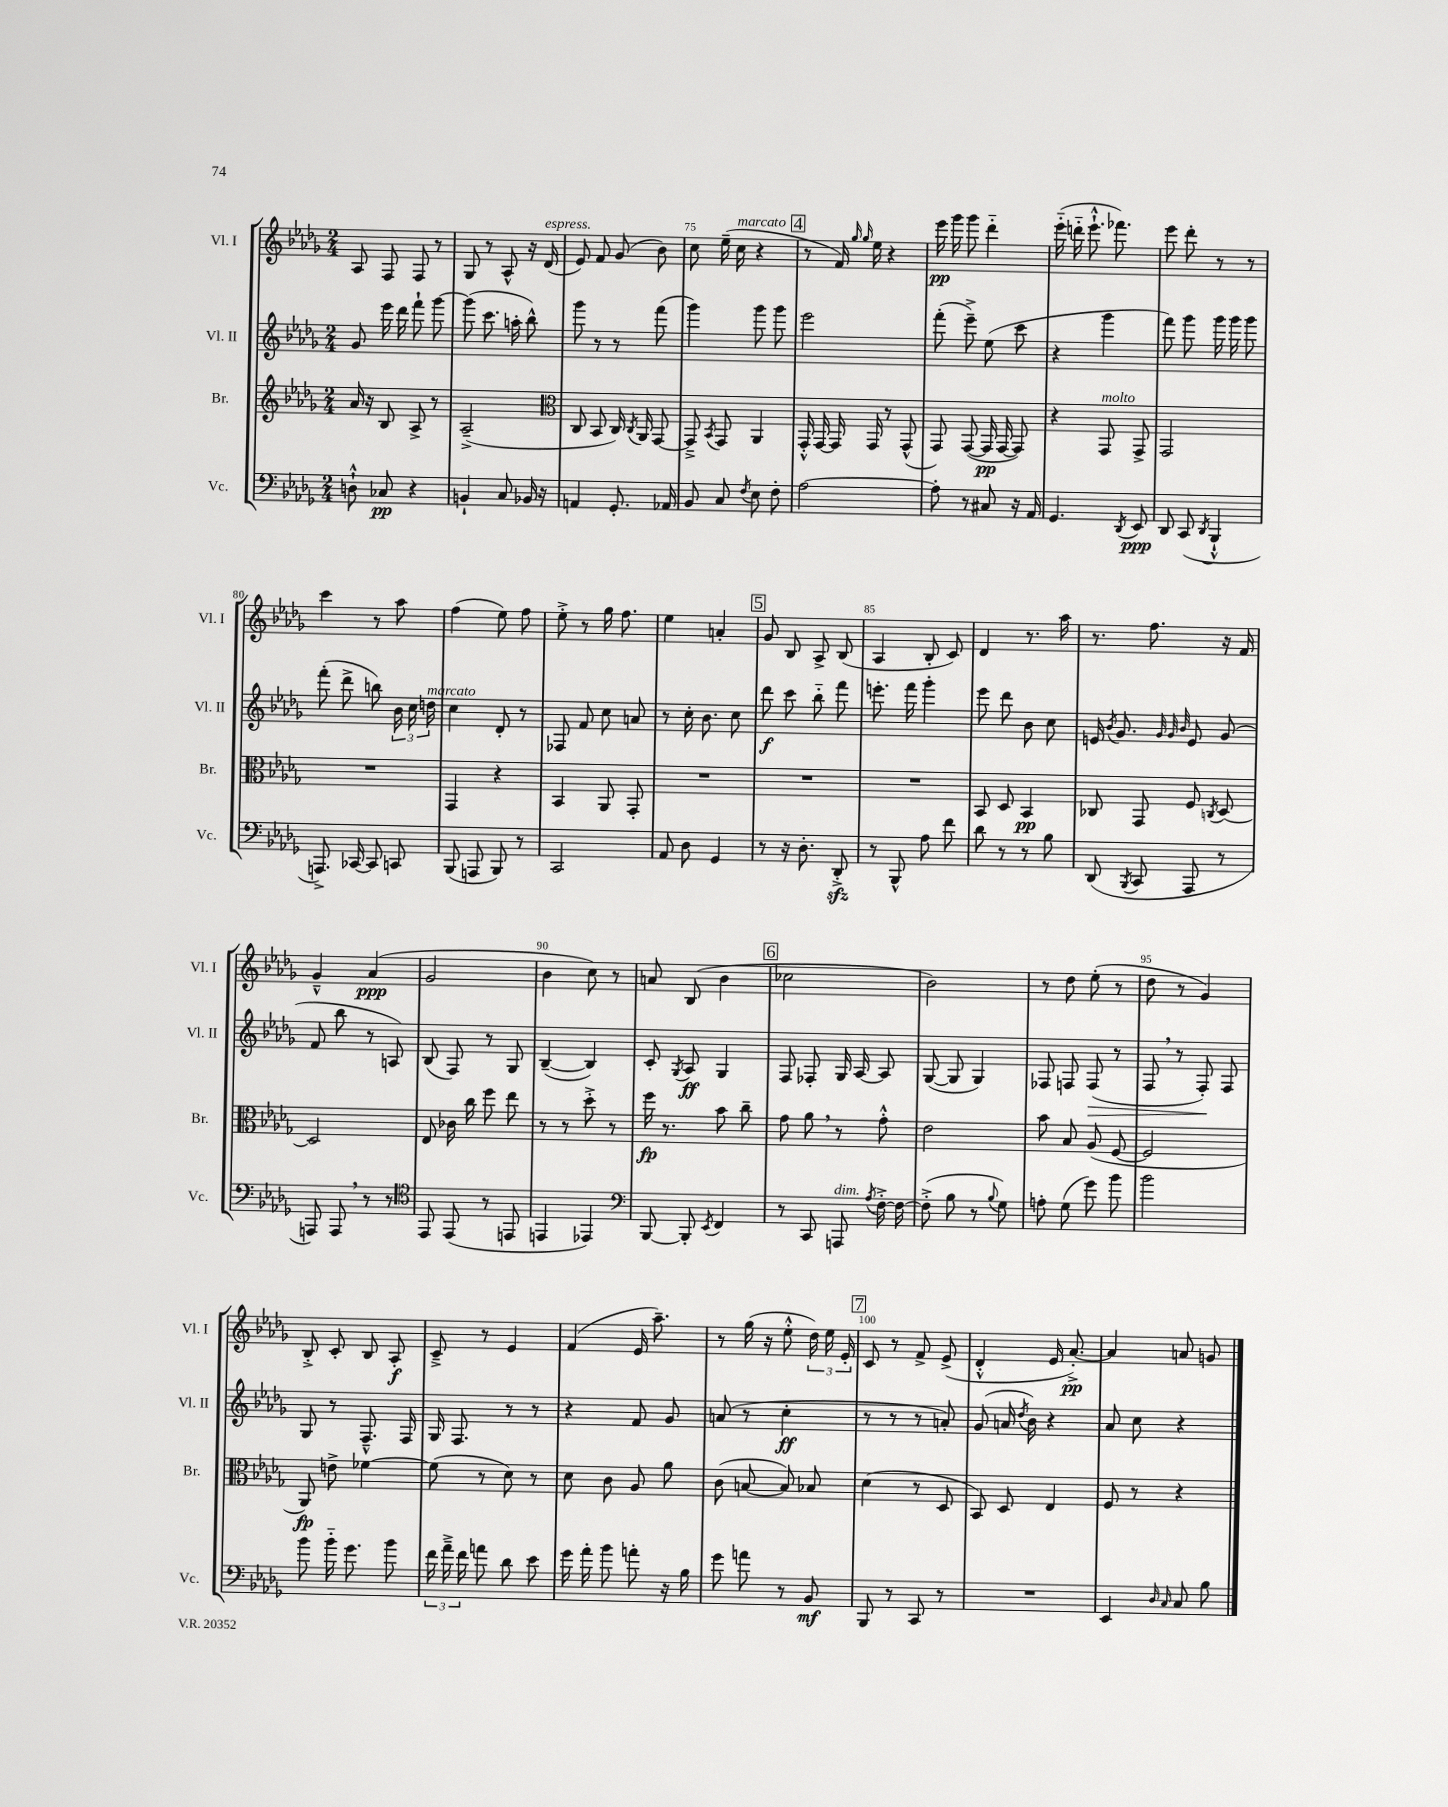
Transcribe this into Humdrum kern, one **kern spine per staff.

**kern	**kern	**kern	**kern
*staff4	*staff3	*staff2	*staff1
*clefF4	*clefG2	*clefG2	*clefG2
*k[b-e-a-d-g-]	*k[b-e-a-d-g-]	*k[b-e-a-d-g-]	*k[b-e-a-d-g-]
*M2/4	*M2/4	*M2/4	*M2/4
8D`^^	16a-	8g-	8A-
.	16r	.	.
8C-	8B-	16eee-	8F
.	.	16ddd-	.
4r	8A-^	8fff`	8F
.	8r	[8ggg-	8r
=	=	=	=
4BB`	(2A-~^	(8ggg-]	8G-
.	.	8.ccc	8r
8C	.	.	8A-^^
.	.	16aa'	.
16BB-	.	8bb-^^)	16r
16r	.	.	(16d-
=	=	=	=
*	*clefC3	*	*
4AA	8C	8ggg-	8e-)
.	8BB-	8r	8f
8.GG-'	16C)	8r	(8g-
.	8qC	.	.
.	16AA-	.	.
.	[8GG-	(8fff	8b-)
16AA-	.	.	.
=	=	=	=
8BB-	8GG-~^]	4ggg-)	8cc
.	8qBB-	.	.
8C	8GG-	.	(16ee-~
.	.	.	16cc
8qF	.	.	.
8E-	4AA-	8ggg-	4r
8F'	.	8ggg-	.
=	=	=	=
[2A-	16GG-'^^	2eee-	8r
.	[16GG-	.	.
.	16GG-]	.	16f)
.	.	.	16qqgg-
.	.	.	16qqgg-
.	16GG-	.	16ee-
.	8r	.	4r
.	(8GG-^^	.	.
=	=	=	=
8A-']	8GG-)	(8fff'	16eee-
.	.	.	16ggg-
8r	([8GG-	8eee-~^)	8ggg-
8C#	16GG-]	(8ee-	4ddd-'~
.	[16GG-	.	.
16r	8GG-])	8ccc	.
16AA-	.	.	.
=	=	=	=
4.GG-	4r	4r	(16eee-'~
.	.	.	16ddd'~
.	.	.	8.eee-`^^
.	8GG-	4ggg-	.
.	.	.	8.fff-)
8qDD-	.	.	.
8EE-	8GG-^	.	.
=	=	=	=
8DD-	2GG-	8fff)	8eee-
(8CC	.	8ggg-	8ddd-'
8qDD-	.	.	.
4BBB-`^^	.	16ggg-	8r
.	.	16ggg-	.
.	.	8ggg-	8r
=	=	=	=
8.AAA^)	2r	(8fff'	4ccc
.	.	8ddd-^	.
[16CC-	.	.	.
8CC-]	.	8bb)	8r
8CC	.	24b-	8aa-
.	.	24cc	.
.	.	24dd	.
=	=	=	=
(8BBB-	4GG-	4cc	(4ff
8AAA	.	.	.
8BBB-)	4r	8d-'	8ee-)
8r	.	8r	8ff
=	=	=	=
2CC	4BB-	8F-	8ee-'^
.	.	8f	8r
.	8AA-	8cc	16gg-
.	.	.	8.ff
.	8GG-'	8a	.
=	=	=	=
8AA-	2r	8r	4ee-
8D-	.	16cc'	.
.	.	8.b-	.
4GG-	.	.	4a'
.	.	8cc	.
=	=	=	=
8r	2r	8ddd-	8g-
16r	.	8ccc	8B-
8.D-'	.	.	.
.	.	8bb-'~	8A-^
8DD-'^	.	8fff	(8B-
=	=	=	=
8r	2r	8.eee'	4A-
8BBB-^^	.	.	.
.	.	16fff	.
8A-	.	4ggg-'	8B-'
8f	.	.	8c)
=	=	=	=
8d-	8BB-	8eee-	4d-
8r	8D-	8ddd-	.
8r	4BB-	8b-	8.r
8B-	.	8cc	.
.	.	.	16aa-
=	=	=	=
(8DD-	8C-	16e	8.r
.	.	8qb-	.
.	.	8.g-	.
8qBBB-	.	.	.
8CC	8GG-	.	.
.	.	.	8.ff
.	.	32qqg-	.
.	.	32qqg-	.
.	.	32qqb-	.
8AAA-	8F	8e	.
.	8qC	.	.
8r	[8D-	(8g-	16r
.	.	.	16f
=	=	=	=
8AAA)	2D-]	8f	4g-~^^
8AAA	.	8bb-	.
8r	.	8r	(4a-
8r	.	8A)	.
=	=	=	=
*clefC4	*	*	*
8EE-	8E-	(8B-	2g-
(8EE-	16c-	8F)	.
.	16cc	.	.
8r	8ff	8r	.
8EE	8ee-	8G-	.
=	=	=	=
4EE	8r	([4B-~	4b-
.	8r	.	.
4EE-)	8dd-'^	4B-])	8cc)
.	8r	.	8r
=	=	=	=
*clefF4	*	*	*
[8BBB-	16ff	8c'	8a
.	8.r	.	.
.	.	8qG-	.
8BBB-']	.	8A-	(8B-
8qEE-	.	.	.
4FF	8b-	4G-	4b-
.	8cc~	.	.
=	=	=	=
8r	8g-	8F	2cc-
8CC	8a-	8F-'	.
8AAA	8r	16G-	.
.	.	[16A-	.
8qA-	.	.	.
[16F'^	8g-'^^	8A-]	.
16F_	.	.	.
=	=	=	=
(8F'^]	2e-	([8G-	2b-)
8B-	.	8G-]	.
8r	.	4G-)	.
8qqB-	.	.	.
8G-)	.	.	.
=	=	=	=
8A'	8b-	8F-	8r
(8G-	8B-	8F	8dd-
8g-)	(8A-	(8F	(8ee-'
8b-	[8F	8r	8r
=	=	=	=
2b-	2F]	8F	8dd-
.	.	8r	8r
.	.	8F')	4g-)
.	.	8F	.
=	=	=	=
8b-	8AA-)	8G-	8B-'^
16b-'~	8e^	8r	8c'
8.g-	.	.	.
.	[4f-	8.F~^^	8B-
8b-	.	.	8A-'
.	.	16F	.
=	=	=	=
24f	(8f-]	16G-	8c~^
24a-~^	.	.	.
.	.	8.F	.
24f	.	.	.
8a	8r	.	8r
8d-	8d-)	8r	4e-
8e-	8r	8r	.
=	=	=	=
16g-	8d-	4r	(4f
16a-'	.	.	.
8b-	8c	.	.
8a'	8A-	8f	16e-
.	.	.	8.aa-~)
16r	8a-	8g-	.
16B-	.	.	.
=	=	=	=
8g-	(8c	(8a	8r
8a	[8B	8r	(16gg-
.	.	.	16r
8r	8B])	4cc'	8ee-'^^
8BB-	8B-	.	24dd-)
.	.	.	24ee-
.	.	.	24e-'
=	=	=	=
8BBB-	(4d-	8r	8c
8r	.	8r	8r
8CC	8r	8r	8f^
8r	8D-	8a')	(8e-^
=	=	=	=
2r	8BB-)	(8g-	4d-'^^
.	8D-	16a	.
.	.	8qdd-	.
.	.	16b-)	.
.	4E-	4r	16e-
.	.	.	[8.a-'^)
=	=	=	=
4EE-	8F	8a-	4a-]
.	8r	8cc	.
16qqD-	.	.	.
16qqC	.	.	.
8C	4r	4r	8a
8B-	.	.	8g
==	==	==	==
*-	*-	*-	*-
